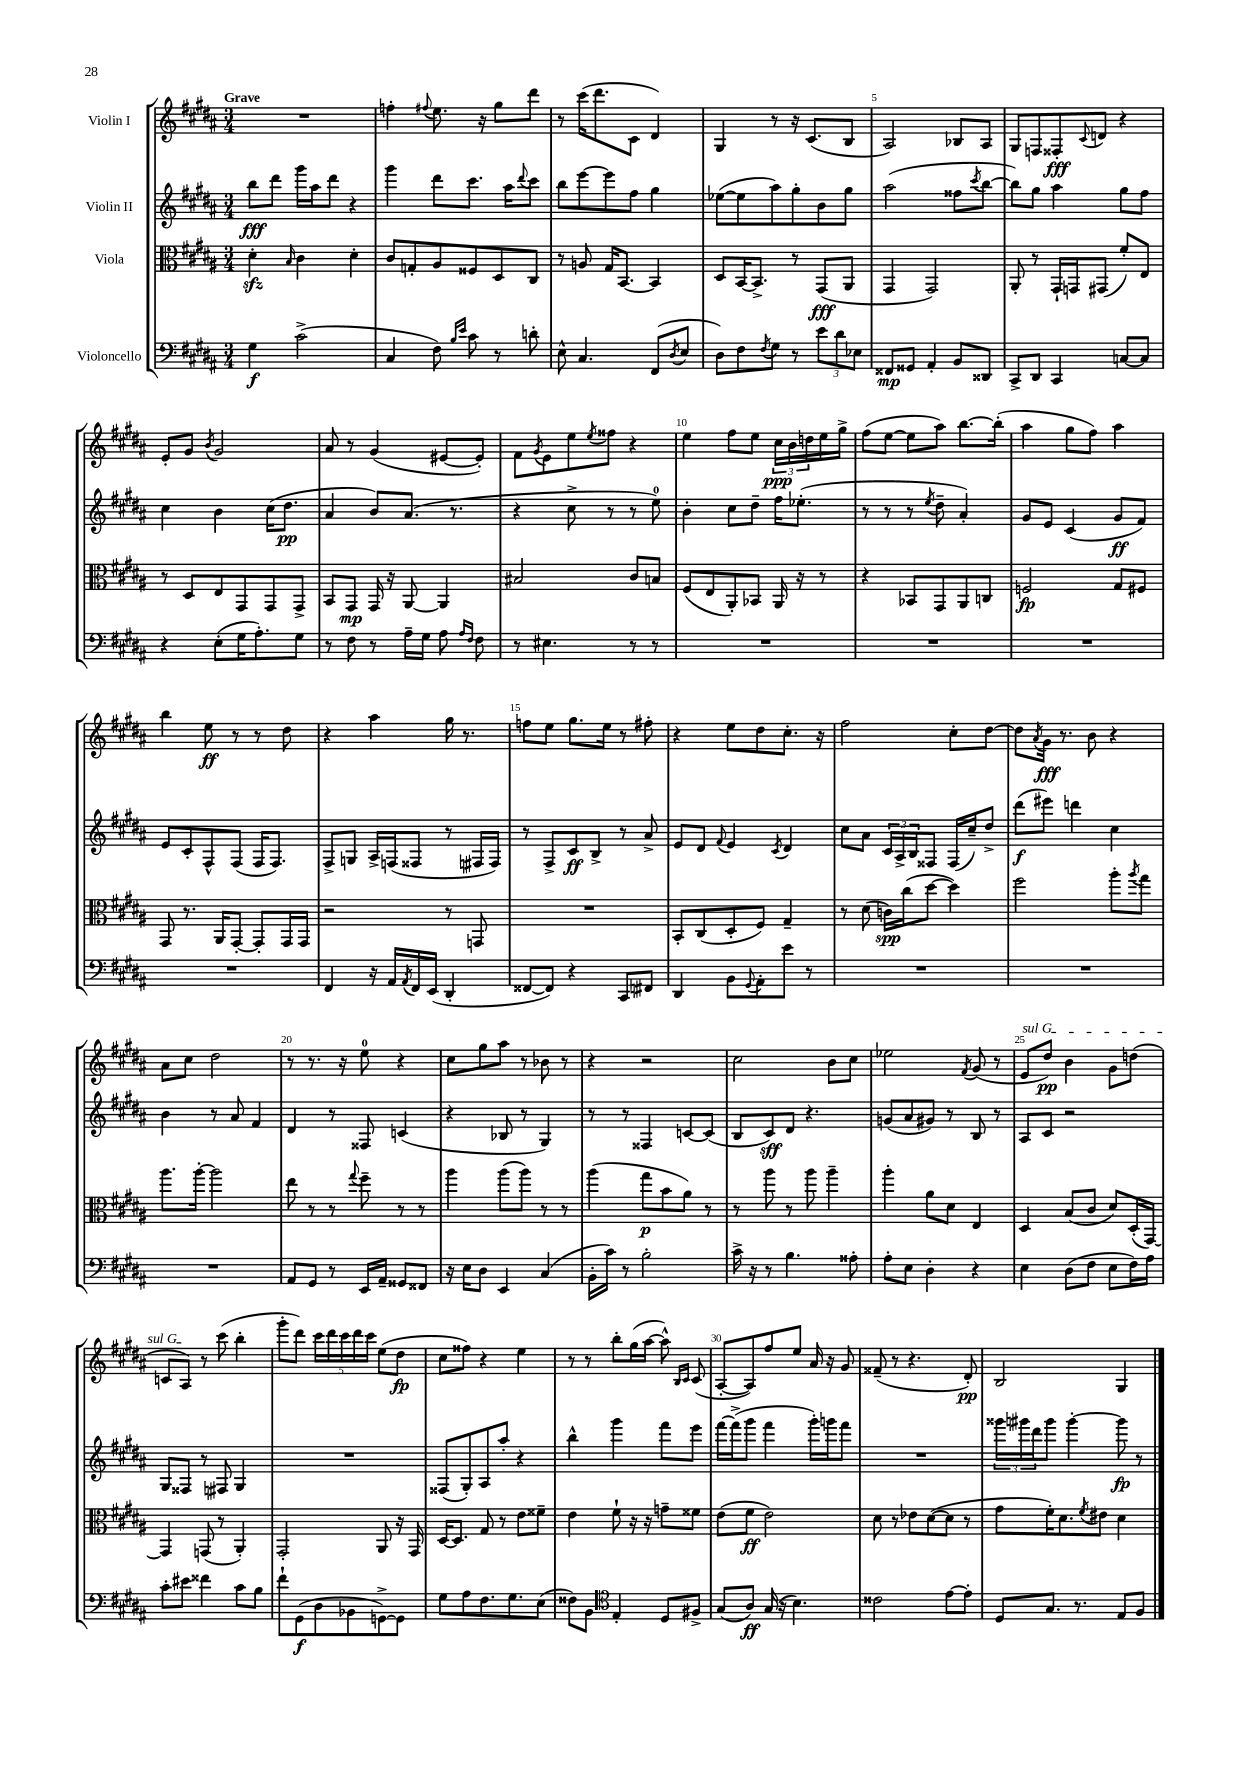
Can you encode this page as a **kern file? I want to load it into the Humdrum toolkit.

**kern	**kern	**kern	**kern
*staff4	*staff3	*staff2	*staff1
*clefF4	*clefC3	*clefG2	*clefG2
*k[f#c#g#d#a#]	*k[f#c#g#d#a#]	*k[f#c#g#d#a#]	*k[f#c#g#d#a#]
*M3/4	*M3/4	*M3/4	*M3/4
4G#\	4d#'\	8bb\L	2.r
.	.	8ddd#\J	.
.	16qqB/	.	.
(2c#^\	4c#\	16ggg#\LL	.
.	.	16aa#\J	.
.	.	8ddd#\J	.
.	4d#'\	4r	.
=	=	=	=
4C#/	8c#/L	4ggg#\	4ff'\
.	8G'/	.	.
.	.	.	8qqff#/
8F#\)	8A#/	8ddd#\L	8.ee\
16qqB/LL	.	.	.
16qqe/JJ	.	.	.
8c#\	8F##/	8.ccc#\J	.
.	.	.	16r
8r	8D#/	.	8gg#\L
.	.	16aa#\LK	.
.	.	8qqddd#/	.
8d'\	8C#/J	8ccc#\J	8ddd#\J
=	=	=	=
8E^^\	8r	8bb\L	8r
4.C#/	8A/	[8eee\	(16ccc#\LK
.	.	.	8.ddd#\
.	16G#/LK	8eee\]	.
.	[8.BB/J	.	.
.	.	8ff#\J	8c#\J
(8FF#/L	4BB/]	4gg#\	4d#/)
8qD#/	.	.	.
8E/J	.	.	.
=	=	=	=
8D#\L)	8D#/L	([8ee-\L	4G#/
8F#\	[16BB/K	8ee-\]	.
.	8.BB^/]J	.	.
8qF#/	.	.	.
8G#\J	.	8aa#\)	8r
8r	8r	8gg#'\	16r
.	.	.	(8.c#/L
12e\L	(8GG#/L	8b\	.
12d#\	.	.	.
.	8AA#/J	8gg#\J	8B/J
12E-\J	.	.	.
=	=	=	=
8FF##/L	4GG#/	(2aa#\	2A#/)
8GG##/J	.	.	.
4AA#'/	2GG#/)	.	.
8BB/L	.	8ff##\L	8B-/L
.	.	8qccc#/	.
8DD##/J	.	[8bb\J	8A#/J
=	=	=	=
8CC#^/L	8AA#'/	8bb\]L)	8G#/L
8DD#/J	8r	8gg#\J	8F/
4CC#/	16GG#`/LL	4aa#\	8F##'/
.	16GG/J	.	.
.	.	.	8qqc#/
.	(8GG#/J	.	8d/J
[8C/L	8f#'/L)	8gg#\L	4r
8C/]J	8E/J	8ff#\J	.
=	=	=	=
4r	8r	4cc#\	8e'/L
.	8D#/L	.	8g#/J
.	.	.	8qb/
(8E'\L	8E/	4b\	2g#/
16G#\K	8GG#/	.	.
8.A#'\)	.	.	.
.	8GG#/	(16cc#\LK	.
.	.	8.dd#\J	.
8G#\J	8GG#^/J	.	.
=	=	=	=
8r	8BB/L	4a#/	8a#/
8F#\	8GG#/J	.	8r
8r	16GG#/	8b/L)	(4g#/
.	16r	.	.
16A#~\LL	[8AA#/	(8.a#/J	.
16G#\JJ	.	.	.
8A#\	4AA#/]	.	[8e#/L
.	.	8.r	.
16qqA#/LL	.	.	.
16qqF#/JJ	.	.	.
8F#\	.	.	8e#'/]J)
=	=	=	=
8r	2B#/	4r	8f#\L
.	.	.	8qg#/
4.E#\	.	.	8e\
.	.	8cc#^\	8ee\
.	.	.	8qee/
.	.	8r	8ff##\J
8r	8c#/L	8r	4r
8r	8B/J	8ee\)	.
=	=	=	=
2.r	(8F#/L	4b'\	4ee\
.	8E/	.	.
.	8AA#'/)	8cc#\L	8ff#\L
.	8BB-/J	8dd#~\J	8ee\J
.	16AA#/	16ff#\LK	24cc#\LL
.	.	.	24b\
.	16r	(8.ee-'\J	.
.	.	.	24dd\
.	8r	.	16ee\
.	.	.	16gg#^\JJ
=	=	=	=
2.r	4r	8r	(8ff#\L
.	.	8r	[8ee\J
.	8BB-/L	8r	8ee\]L
.	.	8qee/	.
.	8GG#/	8dd#~\	8aa#\J)
.	8AA#/	4a#'/)	[8.bb\L
.	8C/J	.	.
.	.	.	(16bb'\]Jk
=	=	=	=
2.r	2F/	8g#/L	4aa#\
.	.	8e/J	.
.	.	(4c#/	8gg#\L
.	.	.	8ff#\J)
.	8G#/L	8g#/L	4aa#\
.	8F#/J	8f#/J)	.
=	=	=	=
2.r	8GG#/	8e/L	4bb\
.	8.r	8c#'/	.
.	.	8F#^^/	8ee\
.	16AA#/LK	.	.
.	[8GG#'/J	(8F#/J	8r
.	8GG#'/]L	16F#/LK	8r
.	.	8.F#/J)	.
.	16GG#/L	.	8dd#\
.	16GG#/JJ	.	.
=	=	=	=
4FF#/	2r	8F#^/L	4r
.	.	8G/J	.
16r	.	16A#^/LL	4aa#\
16AA#/LL	.	(16F/J	.
8qAA#/	.	.	.
16FF#/	.	8F##/J	.
(16EE/JJ	.	.	.
4DD#'/	8r	8r	16gg#\
.	.	.	8.r
.	8GG/	16F#/LL	.
.	.	16F#/JJ)	.
=	=	=	=
[8FF##/L	2.r	8r	8ff\L
8FF##/]J)	.	8F#^/L	8ee\J
4r	.	8c#/	8.gg#\L
.	.	8B^/J	.
.	.	.	16ee\Jk
8CC#/L	.	8r	8r
8FF#/J	.	8a#^/	8ff#'\
=	=	=	=
4DD#/	8BB'/L	8e/L	4r
.	(8C#/	8d#/J	.
.	.	8qqf#/	.
8BB\L	8D#'/	4e/	8ee\L
8qqGG#/	.	.	.
8AA#'\	8F#/J)	.	8dd#\
.	.	8qc#/	.
8e\J	4G#~/	4d#/	8.cc#'\J
8r	.	.	.
.	.	.	16r
=	=	=	=
2.r	8r	8cc#\L	2ff#\
.	(8d#\	8a#\J	.
.	16c\LL)	24c#/LL	.
.	.	24A#^/	.
.	(16cc#\J	.	.
.	.	24B/J	.
.	[8dd#\J	8F##/J	.
.	4dd#\])	(16F##/LL	8cc#'\L
.	.	16cc#~/J)	.
.	.	8dd#^/J	[8dd#\J
=	=	=	=
2.r	2ff#\	(8ddd#\L	8dd#\]L
.	.	.	8qa#/
.	.	8eee#\J)	16g#\Jk
.	.	.	8.r
.	.	4ddd\	.
.	.	.	8b\
.	8aa#'\L	4cc#\	4r
.	8qaa#/	.	.
.	8gg#\J	.	.
=	=	=	=
2.r	8.aa#\L	4b\	8a#\L
.	.	.	8cc#\J
.	[16aa#'\Jk	.	.
.	2aa#\]	8r	2dd#\
.	.	8a#/	.
.	.	4f#/	.
=	=	=	=
8AA#/L	8ee\	4d#/	8r
8GG#/J	8r	.	8.r
8r	8r	8r	.
.	.	.	16r
.	8qqgg#/	.	.
16EE/LL	8ff#~\	8F##/	8ee\
16AA#~/JJ	.	.	.
8GG##/L	8r	(4c/	4r
8FF##/J	8r	.	.
=	=	=	=
16r	4aa#\	4r	8cc#\L
16E\LK	.	.	.
8D#\J	.	.	8gg#\
4EE/	(8aa#\L	8B-/	8aa#\J
.	8aa#\J)	8r	8r
(4C#/	8r	4G#/)	8b-\
.	8r	.	8r
=	=	=	=
16BB'\LL	(4aa#\	8r	4r
16c#\JJ)	.	.	.
8r	.	8r	.
2B'\	8gg#\L	4F##/	2r
.	8b\	.	.
.	8a#\J)	[8c/L	.
.	8r	(8c/]J	.
=	=	=	=
16c#^\	8r	8B/L	2cc#\
16r	.	.	.
8r	8aa#\	8c#/)	.
4.B\	8r	8d#/J	.
.	8aa#\	4.r	.
.	4aa#~\	.	8b\L
8A##'\	.	.	8cc#\J
=	=	=	=
8A#'\L	4aa#'\	(8g/L	2ee-\
8E\J	.	8a#/	.
4D#'\	8a#\L	8g#/J)	.
.	8d#\J	8r	.
.	.	.	8qf#/
4r	4E/	8B/	(8g#/
.	.	8r	8r
=	=	=	=
4E\	4D#/	8A#/L	8e/L
.	.	8c#/J	8dd#/J)
(8D#\L	(8B/L	2r	4b\
8F#\J	8c#/J	.	.
8E\L	8d#/L)	.	8g#\L
16F#\L)	(16D#'/L	.	(8dd\J
16A#\JJ	[16GG#/JJ)	.	.
=	=	=	=
8c#'\L	4GG#/]	8G#/L	8c/L
8e#\J	.	8F##/J	8A#/J)
4f##\	(8GG/	8r	8r
.	8r	8F#/	(8ccc#\
8c#\L	4AA#'/)	4G#/	4bb'\
8B\J	.	.	.
=	=	=	=
8f#`\L	2GG#'/	2.r	8ggg#'\L
(8GG#\	.	.	8ddd#\J)
8D#\	.	.	20ccc#\LL
.	.	.	20ddd#\
.	.	.	20ccc#\
8BB-\	.	.	.
.	.	.	20ddd#\
.	.	.	20ccc#\JJ
[8GG^\)	8AA#/	.	(8ee\L
8GG\]J	16r	.	8dd#\J
.	16GG#/	.	.
=	=	=	=
8G#\L	[16D#/LK	(8F##/L	8cc#\L
.	8.D#/]J	.	.
8A#\	.	8G#'/)	8ff##\J)
8.F#\	8G#/	8A#/	4r
.	8r	8aa#'/J	.
8.G#\	.	.	.
.	8e\L	4r	4ee\
(8E\J	8f##~\J	.	.
=	=	=	=
8F##\L)	4e\	4bb^^\	8r
8BB\J	.	.	8r
*clefC4	*	*	*
4E'/	8f#`\	4ggg#\	8bb'\L
.	16r	.	(16gg#\L
.	16r	.	[16aa#\JJ
8D#/L	8g~\L	8fff#\L	8aa#^^\])
.	.	.	16qqB/LL
.	.	.	16qqc#/JJ
8F#^/J	8f##\J	8eee\J	(8c#/
=	=	=	=
(8G#/L	(8e\L	[16fff#\LL	[8A#'/L
.	.	(16fff#^\]J	.
8A#/J)	8f#\J	8ggg#\J	8A#/])
(16G#/	2e\)	4fff#\	8ff#/
16r	.	.	.
4.B\)	.	.	8ee/J
.	.	16ggg#'\LL)	16a#/
.	.	16ggg\J	16r
.	.	8fff#\J	8g#/
=	=	=	=
2c##\	8d#\	2.r	(8f##~/
.	8r	.	8r
.	8e-\L	.	4.r
.	([8d#\	.	.
[8e\L	8d#\]J	.	.
8e'\]J	8r	.	8d#'/)
=	=	=	=
8D#/L	8g#\L	24ggg##\LL	2B/
.	.	24ggg#\	.
.	.	24ddd#\J	.
8.G#/J	16f#'\K)	8ggg#\J	.
.	8.d#\	.	.
.	.	[4ggg#'\	.
8.r	.	.	.
.	8qf#/	.	.
.	8e#\J	.	.
8E/L	4d#\	8ggg#\]	4G#/
8F#/J	.	8r	.
==	==	==	==
*-	*-	*-	*-
